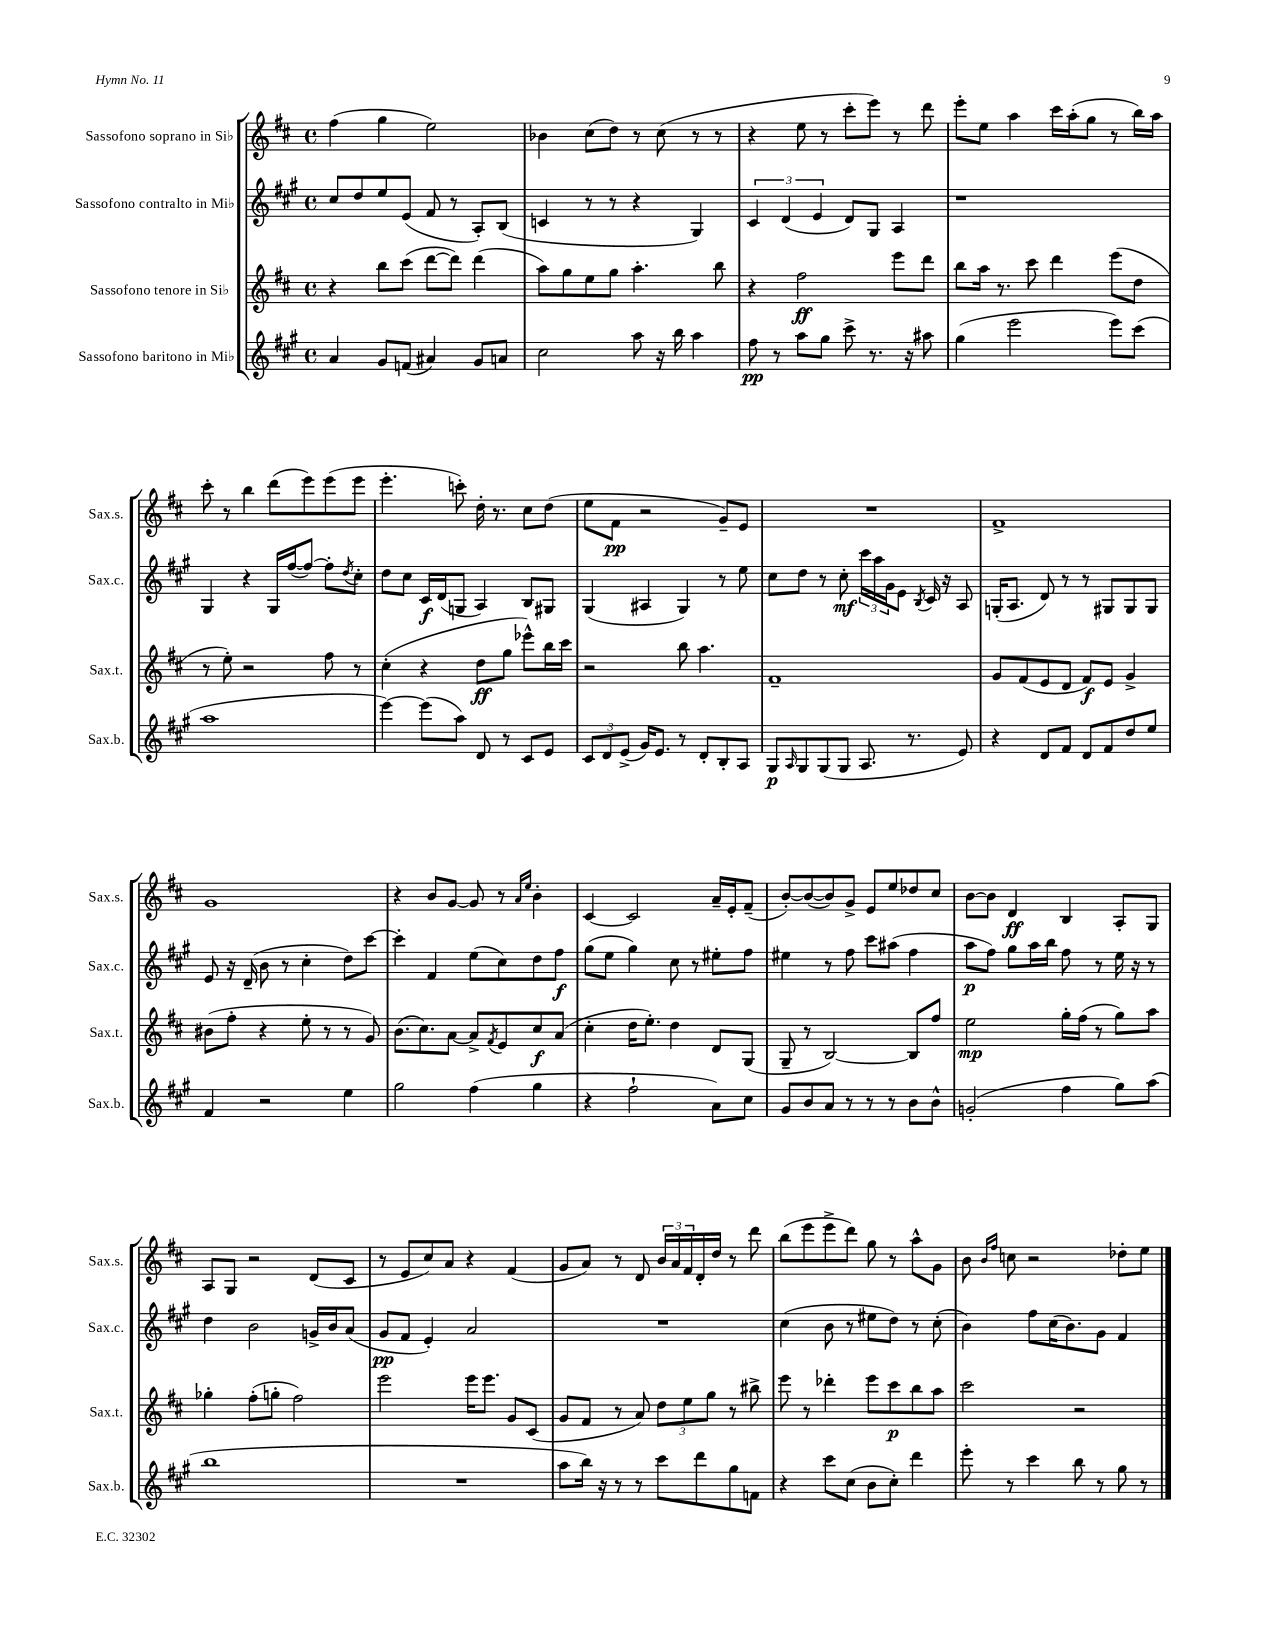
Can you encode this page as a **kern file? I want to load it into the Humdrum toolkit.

**kern	**dynam	**kern	**dynam	**kern	**dynam	**kern	**dynam
*part4	*part4	*part3	*part3	*part2	*part2	*part1	*part1
*staff4	*staff4	*staff3	*staff3	*staff2	*staff2	*staff1	*staff1
*I"Sassofono baritono in Mi♭	*	*I"Sassofono tenore in Si♭	*	*I"Sassofono contralto in Mi♭	*	*I"Sassofono soprano in Si♭	*
*I'Sax.b.	*	*I'Sax.t.	*	*I'Sax.c.	*	*I'Sax.s.	*
*clefG2	*	*clefG2	*	*clefG2	*	*clefG2	*
*k[f#c#g#]	*	*k[f#c#]	*	*k[f#c#g#]	*	*k[f#c#]	*
*M4/4	*	*M4/4	*	*M4/4	*	*M4/4	*
*met(c)	*	*met(c)	*	*met(c)	*	*met(c)	*
=89	=89	=89	=89	=89	=89	=89	=89
4a/	.	4r	.	8cc#/L	.	(4ff#\	.
.	.	.	.	8dd/	.	.	.
8g#/L	.	8bb\L	.	8ee/	.	4gg\	.
(8fn/J	.	(8ccc#\J	.	(8e/J	.	.	.
4a#X/)	.	[8ddd\L	.	8f#/	.	2ee\)	.
.	.	8ddd\J])	.	8r	.	.	.
8g#/L	.	(4ddd\	.	8A'/L)	.	.	.
8an/J	.	.	.	(8B/J	.	.	.
=90	=90	=90	=90	=90	=90	=90	=90
2cc#\	.	8aa\L)	.	4cn/	.	4b-X\	.
.	.	8gg\	.	.	.	.	.
.	.	8ee\	.	8r	.	(8cc#\L	.
.	.	8gg\J	.	8r	.	8dd\J)	.
8aa\	.	4.aa'\	.	4r	.	8r	.
16r	.	.	.	.	.	(8cc#\	.
16bb\	.	.	.	.	.	.	.
4aa\	.	.	.	4G#/)	.	8r	.
.	.	8bb\	.	.	.	8r	.
=91	=91	=91	=91	=91	=91	=91	=91
8ff#\	pp	4r	.	6c#/	.	4r	.
8r	.	.	.	.	.	.	.
.	.	.	.	(6d/	.	.	.
8aa\L	.	2ff#\	ff	.	.	8ee\	.
.	.	.	.	6e/	.	.	.
8gg#\J	.	.	.	.	.	8r	.
8ccc#^\	.	.	.	8d/L)	.	8ccc#'\L	.
8.r	.	.	.	8G#/J	.	8eee\J)	.
.	.	8eee\L	.	4A/	.	8r	.
16r	.	.	.	.	.	.	.
8aa#X\	.	8ddd\J	.	.	.	8ddd\	.
=92	=92	=92	=92	=92	=92	=92	=92
(4gg#\	.	8bb\L	.	1r	.	8eee'\L	.
.	.	16aa\Jk	.	.	.	8ee\J	.
.	.	8.r	.	.	.	.	.
2eee\	.	.	.	.	.	4aa\	.
.	.	8ccc#\	.	.	.	.	.
.	.	4ddd\	.	.	.	16ccc#\LL	.
.	.	.	.	.	.	(16aa'\J	.
.	.	.	.	.	.	8gg\J	.
8eee\L)	.	(8eee\L	.	.	.	8r	.
(8ccc#\J	.	8dd\J	.	.	.	16bb\LL)	.
.	.	.	.	.	.	16aa\JJ	.
!!LO:LB:g=z
=93	=93	=93	=93	=93	=93	=93	=93
1aa	.	8r	.	4G#/	.	8ccc#'\	.
.	.	8ee'\)	.	.	.	8r	.
.	.	2r	.	4r	.	4bb\	.
.	.	.	.	16G#/LL	.	(8ddd\L	.
.	.	.	.	([16ff#/J	.	.	.
.	.	.	.	8ff#/J_)	.	8eee\)	.
.	.	8ff#\	.	8ff#'\L]	.	(8eee\	.
.	.	.	.	8qdd/	.	.	.
.	.	8r	.	8cc#'\J	.	8eee\J	.
=94	=94	=94	=94	=94	=94	=94	=94
[4eee\)	.	(4cc#'\	.	8dd\L	.	4.eee'\	.
.	.	.	.	8cc#\J	.	.	.
(8eee\L]	.	4r	.	16c#/LL	f	.	.
.	.	.	.	(16d/J	.	.	.
8aa\J)	.	.	.	8Gn/J	.	8cccn'\)	.
8d/	.	8dd\L	ff	4A/)	.	16dd'\	.
.	.	.	.	.	.	8.r	.
8r	.	8gg\J	.	.	.	.	.
8c#/L	.	8eee-X^^\L)	.	8B/L	.	8cc#\L	.
8e/J	.	16bb\L	.	8G#X/J	.	(8dd\J	.
.	.	16ccc#\JJ	.	.	.	.	.
=95	=95	=95	=95	=95	=95	=95	=95
12c#/L	.	2r	.	(4G#/	.	8ee\L	.
12d/	.	.	.	.	.	.	.
.	.	.	.	.	.	8f#\J	pp
(12e^/J	.	.	.	.	.	.	.
16g#/KL)	.	.	.	4A#X/	.	2r	.
8.e/J	.	.	.	.	.	.	.
8r	.	8bb\	.	4G#/)	.	.	.
8d'/L	.	4.aa\	.	.	.	.	.
8B'/	.	.	.	8r	.	8g~/L)	.
8A/J	.	.	.	8ee\	.	8e/J	.
=96	=96	=96	=96	=96	=96	=96	=96
8G#/L	p	1f#~	.	8cc#\L	.	1r	.
16qqA/	.	.	.	.	.	.	.
8G#/	.	.	.	8dd\J	.	.	.
(8G#/	.	.	.	8r	.	.	.
8G#/J	.	.	.	8cc#'\	mf	.	.
8.A/	.	.	.	24ccc#\LL	.	.	.
.	.	.	.	24aa\	.	.	.
.	.	.	.	24g#\J	.	.	.
.	.	.	.	8e\J	.	.	.
8.r	.	.	.	.	.	.	.
.	.	.	.	8qB/	.	.	.
.	.	.	.	16c#/	.	.	.
.	.	.	.	16r	.	.	.
8e/)	.	.	.	8A/	.	.	.
=97	=97	=97	=97	=97	=97	=97	=97
4r	.	8g/L	.	(16Gn'/KL	.	1f#^	.
.	.	.	.	8.A/J	.	.	.
.	.	(8f#/	.	.	.	.	.
8d/L	.	8e/	.	8d/)	.	.	.
8f#/J	.	8d/J	.	8r	.	.	.
8d/L	.	8f#/L)	f	8r	.	.	.
8f#/	.	8e/J	.	8G#X/L	.	.	.
8dd/	.	4g^/	.	8G#/	.	.	.
8ee/J	.	.	.	8G#/J	.	.	.
!!LO:LB:g=z
=98	=98	=98	=98	=98	=98	=98	=98
4f#/	.	(8b#X\L	.	8e/	.	1g	.
.	.	8ff#'\J	.	16r	.	.	.
.	.	.	.	(16d~/	.	.	.
2r	.	4r	.	8b\	.	.	.
.	.	.	.	8r	.	.	.
.	.	8ee'\	.	4cc#'\	.	.	.
.	.	8r	.	.	.	.	.
4ee\	.	8r	.	8dd\L)	.	.	.
.	.	8g/)	.	[8ccc#\J	.	.	.
=99	=99	=99	=99	=99	=99	=99	=99
2gg#\	.	(8.b\L	.	4ccc#'\]	.	4r	.
.	.	8.cc#\)	.	.	.	.	.
.	.	.	.	4f#/	.	8b/L	.
.	.	[8a\J	.	.	.	[8g/J	.
(4ff#\	.	8a^/L]	.	(8ee\L	.	8g/]	.
.	.	8qf#/	.	.	.	.	.
.	.	8e/	.	8cc#\)	.	8r	.
.	.	.	.	.	.	16qqa/LL	.
.	.	.	.	.	.	16qqee/JJ	.
4gg#\	.	8cc#/	f	8dd\	.	4b'\	.
.	.	(8a/J	.	8ff#\J	f	.	.
=100	=100	=100	=100	=100	=100	=100	=100
4r	.	4cc#'\	.	(8gg#\L	.	[4c#/	.
.	.	.	.	8ee\J	.	.	.
2ff#`\	.	16dd\KL	.	4gg#\)	.	2c#/]	.
.	.	8.ee'\J)	.	.	.	.	.
.	.	4dd\	.	8cc#\	.	.	.
.	.	.	.	8r	.	.	.
8a\L)	.	8d/L	.	8ee#X'\L	.	16a~/LL	.
.	.	.	.	.	.	16e'/J	.
8cc#\J	.	(8G/J	.	8ff#\J	.	(8f#~/J	.
=101	=101	=101	=101	=101	=101	=101	=101
8g#/L	.	8G~/	.	4ee#X\	.	[8b'/L)	.
8b/	.	8r	.	.	.	(8b/_	.
8a/J	.	[2B/)	.	8r	.	8b/])	.
8r	.	.	.	8ff#\	.	8g^/J	.
8r	.	.	.	8ccc#\L	.	8e/L	.
8r	.	.	.	(8aa#X\J	.	8ee/	.
8b\L	.	8B/L]	.	4ff#\	.	8dd-X/	.
8b^^\J	.	8ff#/J	.	.	.	8cc#/J	.
=102	=102	=102	=102	=102	=102	=102	=102
(2gn'/	.	2ee\	mp	8aa\L	p	[8b\L	.
.	.	.	.	8ff#\J)	.	8b\J]	.
.	.	.	.	8gg#\L	.	4d/	ff
.	.	.	.	16aa\L	.	.	.
.	.	.	.	16bb\JJ	.	.	.
4ff#\	.	16gg'\LL	.	8ff#\	.	4B/	.
.	.	(16ff#\JJ	.	.	.	.	.
.	.	8r	.	8r	.	.	.
8gg#\L)	.	8gg\L)	.	16ee\	.	8A'/L	.
.	.	.	.	16r	.	.	.
(8aa\J	.	8aa\J	.	8r	.	8G/J	.
!!LO:LB:g=z
=103	=103	=103	=103	=103	=103	=103	=103
1bb	.	4gg-X'\	.	4dd\	.	8A/L	.
.	.	.	.	.	.	8G/J	.
.	.	(8ff#'\L	.	2b\	.	2r	.
.	.	8ggn'\J	.	.	.	.	.
.	.	2ff#\)	.	.	.	.	.
.	.	.	.	16gn^/LL	.	(8d/L	.
.	.	.	.	16b/J	.	.	.
.	.	.	.	(8a/J	.	8c#/J	.
=104	=104	=104	=104	=104	=104	=104	=104
1r	.	2eee\	.	8g#/L	pp	8r	.
.	.	.	.	8f#/J	.	8e/L	.
.	.	.	.	4e'/)	.	8cc#/)	.
.	.	.	.	.	.	8a/J	.
.	.	16eee\KL	.	2a/	.	4r	.
.	.	8.eee\J	.	.	.	.	.
.	.	8g/L	.	.	.	(4f#/	.
.	.	(8c#/J	.	.	.	.	.
=105	=105	=105	=105	=105	=105	=105	=105
8aa\L	.	8g/L	.	1r	.	8g/L	.
16bb\Jk)	.	8f#/J	.	.	.	8a/J)	.
16r	.	.	.	.	.	.	.
8r	.	8r	.	.	.	8r	.
8r	.	8a/)	.	.	.	8d/	.
8ccc#\L	.	12dd\L	.	.	.	24b/LL	.
.	.	.	.	.	.	24a/	.
.	.	12ee\	.	.	.	24f#/	.
8ddd\	.	.	.	.	.	16d'/	.
.	.	12gg\J	.	.	.	.	.
.	.	.	.	.	.	16dd/JJ	.
8gg#\	.	8r	.	.	.	8r	.
8fn\J	.	8bb#X^\	.	.	.	8ddd\	.
=106	=106	=106	=106	=106	=106	=106	=106
4r	.	8eee\	.	(4cc#\	.	(8bb\L	.
.	.	8r	.	.	.	8eee\	.
8ccc#\L	.	4ddd-X'\	.	8b\	.	8eee^\	.
(8cc#\J	.	.	.	8r	.	8ddd\J)	.
8b\L	.	8eee\L	.	8ee#X\L	.	8gg\	.
8cc#'\J)	.	8ccc#\	p	8dd\J)	.	8r	.
4ddd\	.	8bb\	.	8r	.	8aa^^\L	.
.	.	8aa\J	.	(8cc#'\	.	8g\J	.
=107	=107	=107	=107	=107	=107	=107	=107
8eee'\	.	2ccc#\	.	4b\)	.	8b\	.
.	.	.	.	.	.	16qqb/LL	.
.	.	.	.	.	.	16qqff#/JJ	.
8r	.	.	.	.	.	8ccn\	.
4ccc#\	.	.	.	8ff#\L	.	2r	.
.	.	.	.	(16cc#\K	.	.	.
.	.	.	.	8.b\)	.	.	.
8bb\	.	2r	.	.	.	.	.
8r	.	.	.	8g#\J	.	.	.
8gg#\	.	.	.	4f#/	.	8dd-X'\L	.
8r	.	.	.	.	.	8ee\J	.
==	==	==	==	==	==	==	==
*-	*-	*-	*-	*-	*-	*-	*-
